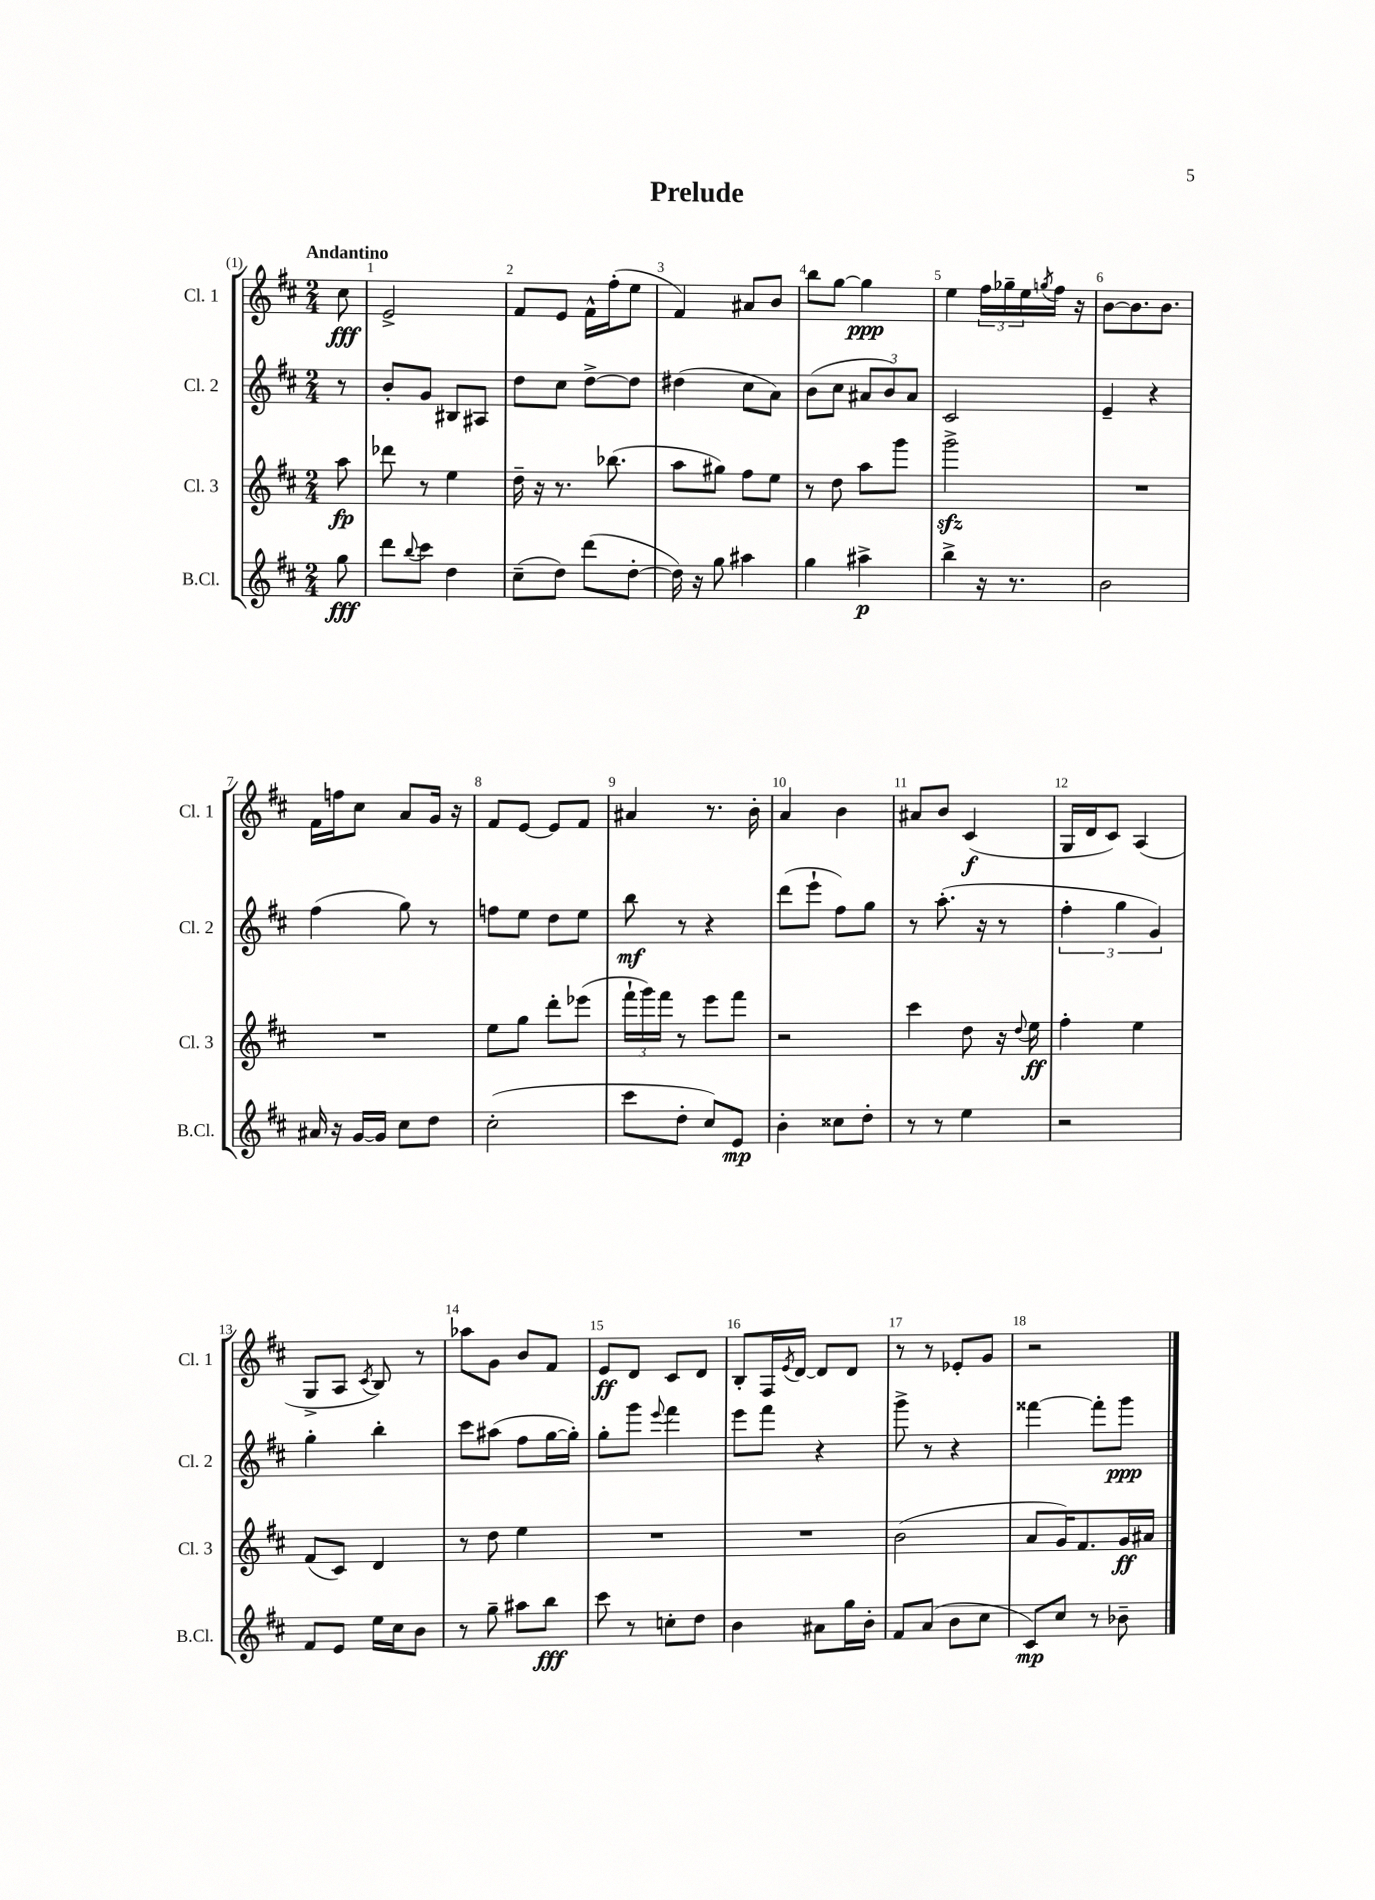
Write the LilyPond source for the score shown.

\header { title = "Prelude" }
<<
\new StaffGroup <<
\new Staff = "s0" \with { instrumentName = "Cl. 1" shortInstrumentName = "Cl. 1" } {
    \clef treble \key d \major \numericTimeSignature \time 2/4 \partial 8 \tempo "Andantino"
    cis''8\fff |
    e'2-> |
    fis'8 e'8 fis'16-^ fis''16-.( e''8 |
    fis'4) ais'8 b'8 |
    b''8 g''8~ g''4\ppp |
    e''4 \tuplet 3/2 { fis''16 ges''16-- e''16 } \acciaccatura { g''8 } fis''16 r16 |
    b'8~ b'8. b'8. |
    fis'16 f''16 cis''8 a'8 g'16 r16 |
    fis'8 e'8~ e'8 fis'8 |
    ais'4 r8. b'16-. |
    a'4 b'4 |
    ais'8 b'8 cis'4\f( |
    g16 d'16 cis'8) a4( |
    g8-> a8 \acciaccatura { cis'8 } b8) r8 |
    aes''8 g'8 b'8 fis'8 |
    e'8\ff d'8 cis'8 d'8 |
    b8-. fis16 \acciaccatura { e'8 } d'16~ d'8 d'8 |
    r8 r8 ees'8-. g'8 |
    r2 \bar "|." |
}
\new Staff = "s1" \with { instrumentName = "Cl. 2" shortInstrumentName = "Cl. 2" } {
    \clef treble \key d \major \numericTimeSignature \time 2/4 \partial 8
    r8 |
    b'8-. g'8 bis8 ais8 |
    d''8 cis''8 d''8~-> d''8 |
    dis''4( cis''8 a'8) |
    b'8( cis''8 \tuplet 3/2 { ais'8 b'8) ais'8 } |
    cis'2 |
    e'4-- r4 |
    fis''4( g''8) r8 |
    f''8 e''8 d''8 e''8 |
    b''8\mf r8 r4 |
    d'''8( e'''8-! fis''8) g''8 |
    r8 a''8.-.( r16 r8 |
    \tuplet 3/2 { fis''4-. g''4 g'4) } |
    g''4-. b''4-. |
    cis'''8 ais''8( fis''8 g''16~ g''16-.) |
    g''8-. g'''8 \appoggiatura { e'''8 } fis'''4 |
    e'''8 fis'''8 r4 |
    g'''8-> r8 r4 |
    fisis'''4~ fisis'''8-. g'''8\ppp \bar "|." |
}
\new Staff = "s2" \with { instrumentName = "Cl. 3" shortInstrumentName = "Cl. 3" } {
    \clef treble \key d \major \numericTimeSignature \time 2/4 \partial 8
    a''8\fp |
    des'''8 r8 e''4 |
    d''16-- r16 r8. bes''8.( |
    a''8 gis''8) fis''8 e''8 |
    r8 d''8 a''8 g'''8 |
    g'''2->\sfz |
    R2 |
    R2 |
    e''8 g''8 d'''8-. ees'''8( |
    \tuplet 3/2 { fis'''16-! g'''16) fis'''16 } r8 e'''8 fis'''8 |
    r2 |
    cis'''4 d''8 r16 \appoggiatura { d''8 } e''16\ff |
    fis''4-. e''4 |
    fis'8( cis'8) d'4 |
    r8 d''8 e''4 |
    R2 |
    R2 |
    b'2( |
    a'8 g'16) fis'8. g'16\ff ais'16 \bar "|." |
}
\new Staff = "s3" \with { instrumentName = "B.Cl." shortInstrumentName = "B.Cl." } {
    \clef treble \key d \major \numericTimeSignature \time 2/4 \partial 8
    g''8\fff |
    d'''8 \appoggiatura { b''8 } cis'''8 d''4 |
    cis''8--( d''8) d'''8( d''8~-. |
    d''16) r16 g''8 ais''4 |
    g''4 ais''4->\p |
    b''4-> r16 r8. |
    b'2 |
    ais'16 r16 g'16~ g'16 cis''8 d''8 |
    cis''2-.( |
    cis'''8 d''8-. cis''8) e'8\mp |
    b'4-. cisis''8 d''8-. |
    r8 r8 e''4 |
    r2 |
    fis'8 e'8 e''16 cis''16 b'8 |
    r8 g''8-- ais''8 b''8\fff |
    cis'''8 r8 c''8-. d''8 |
    b'4 ais'8 g''16 b'16-. |
    fis'8 a'8( b'8 cis''8 |
    cis'8\mp) cis''8 r8 bes'8-- \bar "|." |
}
>>
>>
\layout { \context { \Score \override BarNumber.break-visibility = ##(#f #t #t) barNumberVisibility = #all-bar-numbers-visible } }
